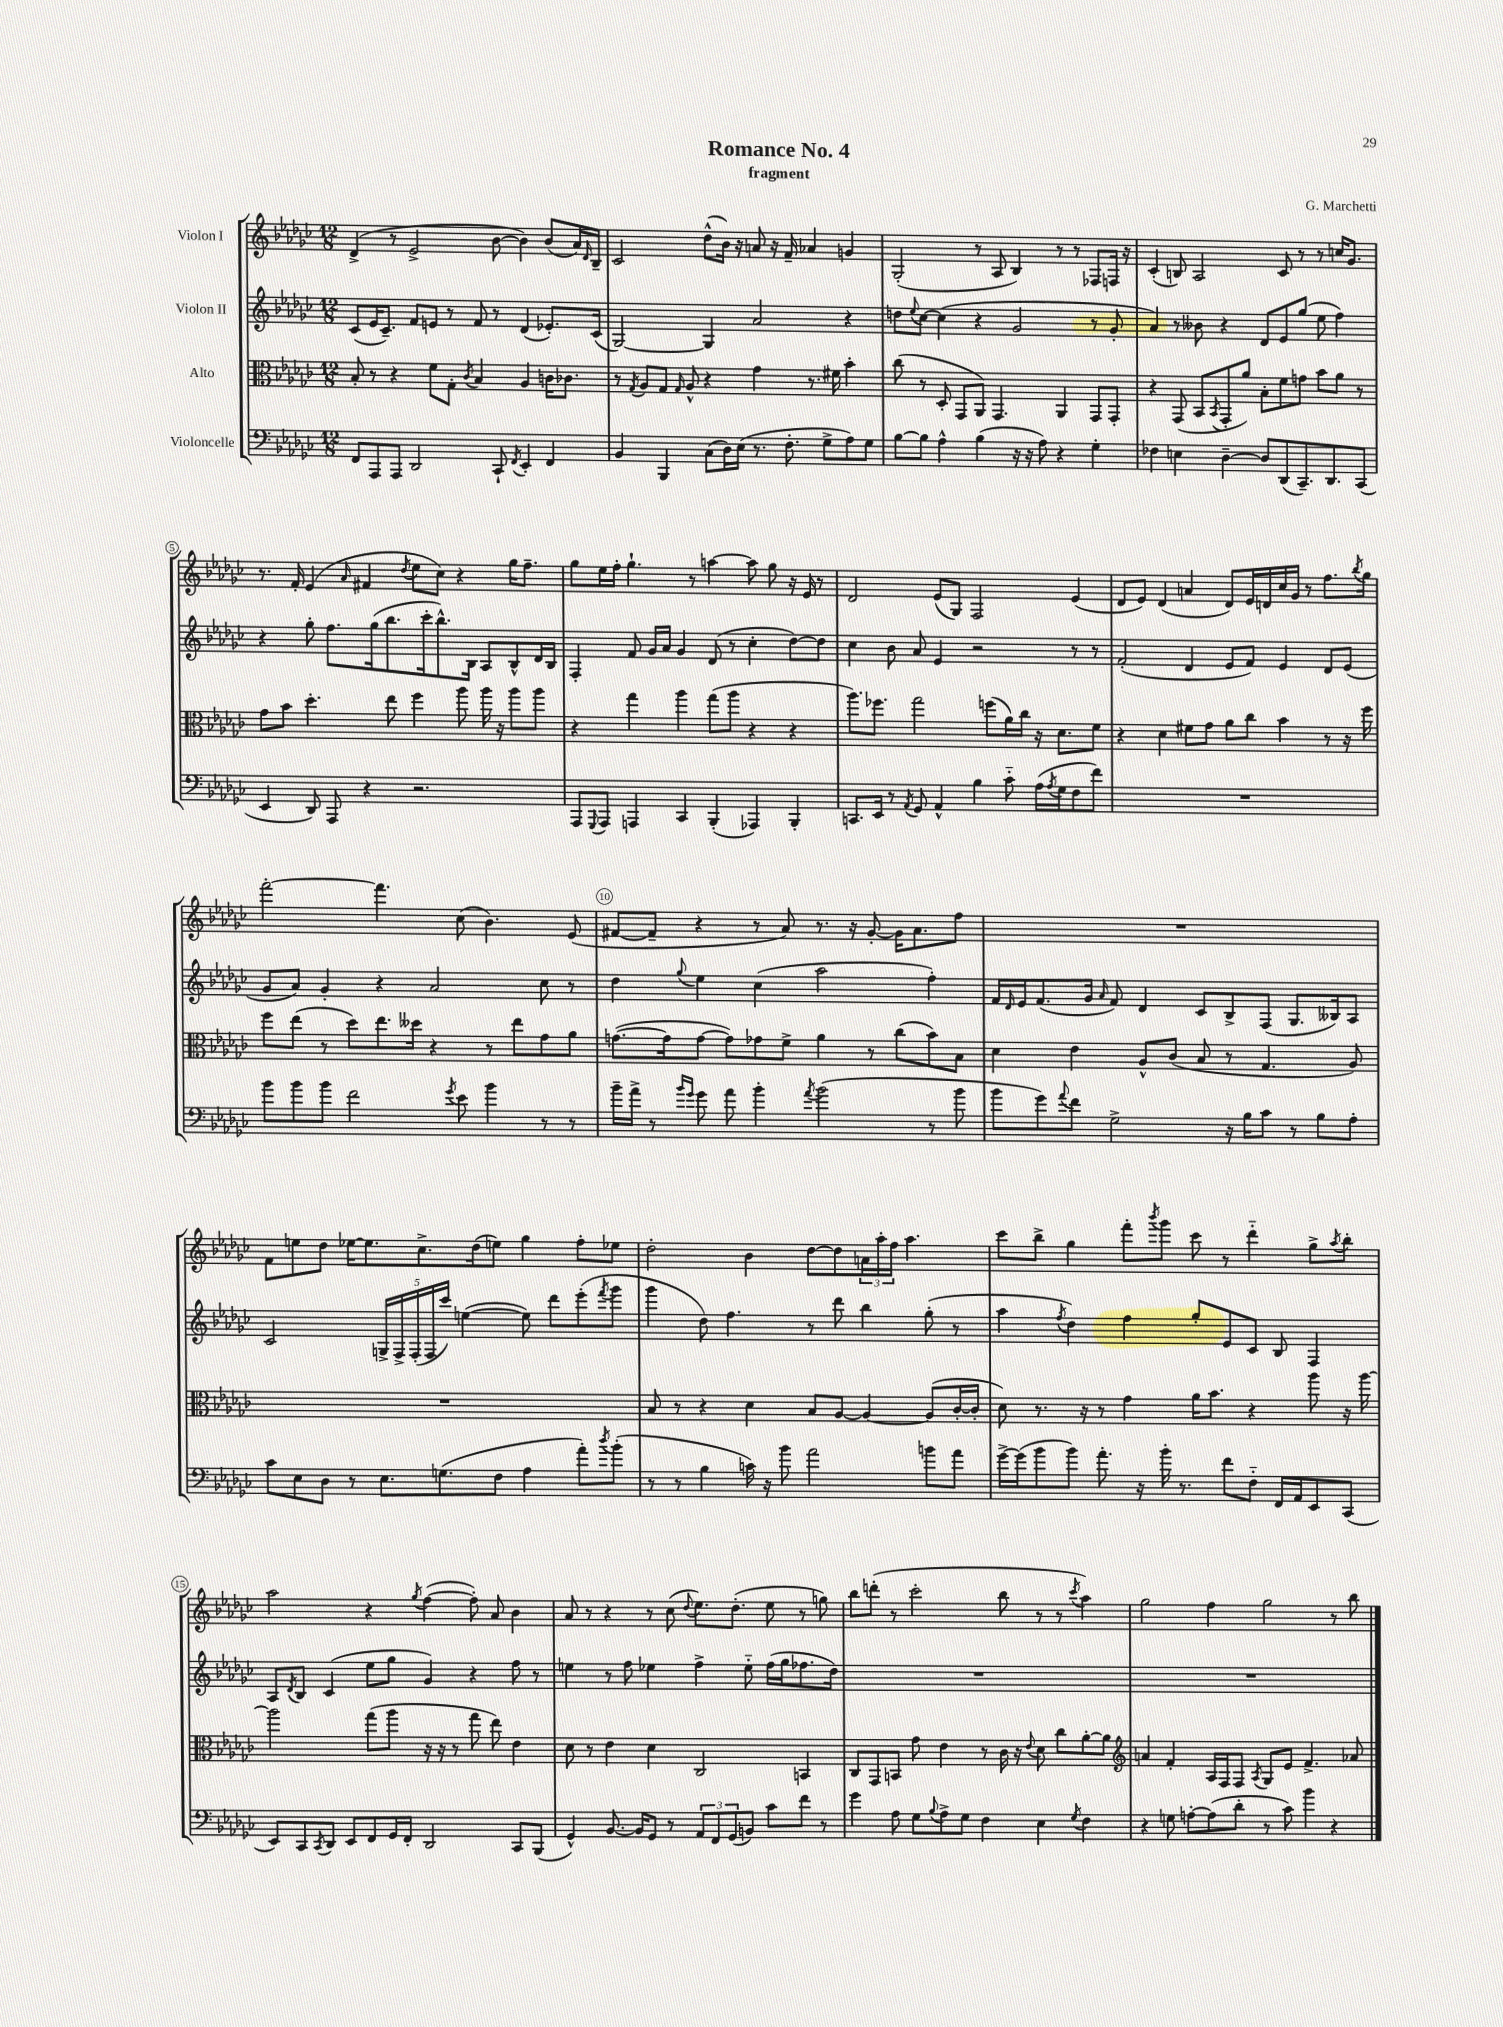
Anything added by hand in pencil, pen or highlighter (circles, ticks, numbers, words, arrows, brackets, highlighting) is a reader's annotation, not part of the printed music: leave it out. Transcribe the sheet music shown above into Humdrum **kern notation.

**kern	**kern	**kern	**kern
*staff4	*staff3	*staff2	*staff1
*clefF4	*clefC3	*clefG2	*clefG2
*k[b-e-a-d-g-c-]	*k[b-e-a-d-g-c-]	*k[b-e-a-d-g-c-]	*k[b-e-a-d-g-c-]
*M12/8	*M12/8	*M12/8	*M12/8
8FF	8B-'	(8c-	(4d-^
8AAA-	8r	16e-	.
.	.	8.c-~)	.
8AAA-	4r	.	8r
2DD-	.	8f	2e-^
.	8f	8e	.
.	8G-'	8r	.
.	8qc-	.	.
.	4B-	8f	.
8CC-`	.	8r	[8b-
8qFF	.	.	.
4EE-'	4A-	(4d-	4b-])
4FF	16c	8.e-')	(8b-
.	8.c-	.	.
.	.	.	16a-)
.	.	.	16qqd-
.	.	(16c-	16B-~
=	=	=	=
4BB-	8r	[2G-)	2c-
.	8qG-	.	.
.	8A-	.	.
4BBB-	8G-	.	.
.	16qqG-	.	.
.	8A-^^	.	.
(8C-	4r	4G-]	(8dd-^^
16D-)	.	.	16b-)
(16E-	.	.	16r
8.r	4g-	2a-	8a
.	.	.	16r
8.F'	.	.	16f~
.	8.r	.	4a-
8G-^	.	.	.
.	16f#	.	.
8A-)	4b-'	4r	4g
8G-	.	.	.
=	=	=	=
[8B-	(8cc-	8dd	(2G-'
.	.	8qqee-	.
8B-]	8r	[8cc-	.
4A-^^	8D-'	(4cc-]	.
.	8GG-	.	.
(4B-	8AA-)	4r	8r
.	4.GG-	.	8A-
16r	.	2g-	4B-)
16r	.	.	.
8A-)	.	.	.
4r	4AA-	.	8r
.	.	.	8r
4G-'	8GG-	8r	8F-
.	8GG-'	8g-'	16F
.	.	.	16r
=	=	=	=
4F-	4r	4a-)	(4c-'
4E	(8GG-	8r	8B)
.	8BB-	8b--	2A-
.	8qBB-	.	.
[4D-~	8GG-'	4r	.
.	8a-)	.	.
8D-]	8B-'	8d-	.
(8DD-	8f	8e-	8c-
8.CC-~)	8g	(8gg-	8r
.	8b-	8ee-	8r
8.DD-	.	.	.
.	8a-	4ff)	16cc
.	.	.	8.g-
(8CC-	8r	.	.
=	=	=	=
4EE-	8g-	4r	8.r
.	8b-	.	.
.	.	.	16f'
8DD-)	4.dd-'	8gg-'	(4e-
8AAA-	.	8.ff	.
.	.	.	16qqa-
4r	.	.	4f#
.	.	(16gg-	.
.	8ee-	8.bb-	.
.	.	.	8qdd-
2.r	4ff	.	8ee-
.	.	16ccc-'	.
.	.	8.bb-^^)	8cc-)
.	8aa-	.	4r
.	.	16B-	.
.	16aa-	8A-	.
.	16r	.	.
.	8aa-	8B-^^	16gg-
.	.	.	8.ff~
.	8aa-	16d-	.
.	.	16B-	.
=	=	=	=
8AAA-	4r	4F'	8gg-
8qqGGG-	.	.	.
8AAA-	.	.	16ee-
.	.	.	16ff'
4AAA	4gg-	8f	4.gg-`
.	.	16g-	.
.	.	16a-	.
4CC-	4aa-	4g-	.
.	.	.	8r
(4BBB-'	(8gg-	(8d-	[4aa
.	8aa-	8r	.
4AAA-)	4r	4cc-'	8aa]
.	.	.	8gg-
4BBB-'	4r	[8dd-)	16r
.	.	.	16e-
.	.	8dd-]	8r
=	=	=	=
8.CC	8.aa-)	4cc-	2d-
16EE-	8.ff-	.	.
8r	.	8b-	.
8qAA-	.	.	.
8GG-	2gg-	8a-	.
4AA-^^	.	4e-	(8e-
.	.	.	8G-)
4B-	.	2r	2F
.	(8ff	.	.
8c-'~	16a-)	.	.
.	16cc-	.	.
(16A-	16r	.	.
8qA-	.	.	.
16G-	8.d-	.	.
8F	.	8r	(4e-
8f)	8f	8r	.
=	=	=	=
1.r	4r	(2f'	8d-
.	.	.	8e-)
.	4d-	.	(4d-
.	8f#	4d-	4a
.	8g-	.	.
.	8a-	8e-	8d-)
.	8cc-	8f)	16e-
.	.	.	16d
.	4b-	4e-	16cc-
.	.	.	16g-
.	.	.	8r
.	8r	8d-	8.ff
.	16r	(8e-	.
.	.	.	8qbb-
.	16ff	.	16gg-
=	=	=	=
8b-	8ff	8g-	[2fff'
8b-	(8ee-	8a-)	.
8b-	8r	4g-'	.
2f	8dd-)	.	.
.	8.ee-	4r	4.fff]
.	16dd--	.	.
.	4r	2a-	.
8qg-	.	.	.
8e-	.	.	(8cc-
4b-	8r	.	4.b-)
.	8ee-	.	.
8r	8g-	8cc-	.
8r	8a-	8r	(8e-
=	=	=	=
16b-~	([8.g	4dd-	[8f#
16a-^	.	.	.
8r	.	.	8f#~]
.	16g]	.	.
16qqb-	.	.	.
16qqg-	.	8qqgg-	.
8g-	[8g	4ee-	4r
8a-	8g])	.	.
4b-'	8g-	(4cc-	8r
.	8f^	.	8a-)
8qa-	.	.	.
(2b-	4a-	2aa-	8.r
.	.	.	16r
.	8r	.	[8g-'
.	(8cc-	.	16g-]
.	.	.	8.a-
8r	8b-)	4ff')	.
8b-	8B-	.	8ff
=	=	=	=
8b-	4d-	16f	1.r
.	.	16qqd-	.
.	.	16e-	.
8g-)	.	(8.f	.
8qqa-	.	.	.
8f	4e-	.	.
.	.	16g-	.
.	.	16qqa-	.
2G-^	.	8f)	.
.	8A-^^	4d-	.
.	(8c-	.	.
.	8B-	8c-	.
16r	8r	8B-^	.
16B-	.	.	.
8c-	4.G-	(8F	.
8r	.	8.G-	.
8B-	.	.	.
.	.	16B--)	.
8A-'	8A-)	8A-	.
=	=	=	=
8c-	1.r	2c-	8f
8E-	.	.	8ee
8D-	.	.	8dd-
8r	.	.	[16ee-
.	.	.	8.ee-]
8.E-	.	20G^	.
.	.	20F^	.
.	.	(20F'	.
.	.	.	8.cc-^
.	.	20F	.
(8.G	.	.	.
.	.	20ccc-)	.
.	.	([4ee	.
.	.	.	(16dd-
8F	.	.	8ee)
4A-	.	8ee])	4gg-
.	.	8ddd-	.
8a-')	.	(8eee-'	8ff'
8qdd-	.	8qfff	.
(8b-'	.	8ggg-	8ee-
=	=	=	=
8r	8B-	4ggg-	2dd-'
8r	8r	.	.
4B-	4r	8dd-)	.
.	.	4.ff	.
16c)	4d-	.	4b-
16r	.	.	.
8b-	.	.	.
2a-	8B-	8r	[8dd-
.	[8A-	8ddd-	8dd-]
.	4A-_	4bb-	24a
.	.	.	24aa-'
.	.	.	24ff
.	.	.	4.aa-
8b	(8A-]	(8gg-'	.
8a-	[16c-'	8r	.
.	16c-']	.	.
=	=	=	=
[16g-^	8d-)	4aa-	8ccc-
(16g-]	.	.	.
8b-	8.r	.	8bb-^
.	.	8qff	.
8b-)	.	4dd-)	4gg-
.	16r	.	.
8.a-'	8r	.	.
.	4g-	4ff	8fff'
16r	.	.	.
.	.	.	8qbbb-
16b-'	.	.	8ggg-
8.r	.	.	.
.	16a-	8gg-'	8ccc-
.	8.b-	.	.
8f	.	8e-	8r
8F'~	4r	8c-	4ddd-'~
16FF	.	8B-	.
16AA-	.	.	.
8EE-	8aa-	4F	8gg-^
.	.	.	8qaa-
(8CC-	16r	.	8bb-'
.	[16aa-	.	.
=	=	=	=
8EE-)	2aa-]	8A-	2aa-
.	.	8qd-	.
8CC-	.	8B-	.
8qCC-	.	.	.
8DD-	.	(4c-	.
8EE-	.	.	.
8FF	(8gg-	8ee-	4r
16GG-	8aa-	8gg-	.
16FF'	.	.	.
.	.	.	8qgg-
2DD-	16r	4g-)	([4ff
.	16r	.	.
.	8r	.	.
.	8gg-	4r	8ff'])
.	8ee-)	.	8a-
8CC-	4e-	8ff	4b-
(8BBB-	.	8r	.
=	=	=	=
4GG-^^)	8d-	4ee	8a-
.	8r	.	8r
[8.BB-	4e-	8r	4r
.	.	8ff	.
16BB-]	.	.	.
8GG-	4d-	4ee-	8r
8r	.	.	(8cc-
.	.	.	8qqdd-
12AA-	2C-	4ff^	8.ee-)
12FF	.	.	.
(12GG-	.	.	.
.	.	.	(8.dd-'
8BB)	.	8ee-'~	.
8c-	.	(16ff	8ee-
.	.	16gg-	.
8f	4BB	8.ff-	8r
8r	.	.	8gg)
.	.	16dd-)	.
=	=	=	=
4g-	8C-	1.r	8bb-
.	8GG-	.	(8ddd'
8A-	8BB	.	8r
8G-	8g-	.	2ccc-'
8qqB-	.	.	.
8A-^	4e-	.	.
8G-	.	.	.
4F	8r	.	.
.	16c-	.	8bb-
.	16r	.	.
.	8qqe-	.	.
4E-	8d-	.	8r
.	8cc-	.	8r
8qG-	.	.	8qccc-
4F	[8a-'	.	4aa-)
.	8a-]	.	.
=	=	=	=
*	*clefG2	*	*
4r	4a	1.r	2gg-
8G	4f'	.	.
[8A'	.	.	.
(8A]	16A-	.	4ff
.	16F	.	.
8d-'	8F	.	.
.	8qA-	.	.
8r	8G-	.	2gg-
8c-)	8e-	.	.
4b-	4.f^	.	.
4r	.	.	8r
.	8a-	.	8bb-
==	==	==	==
*-	*-	*-	*-
